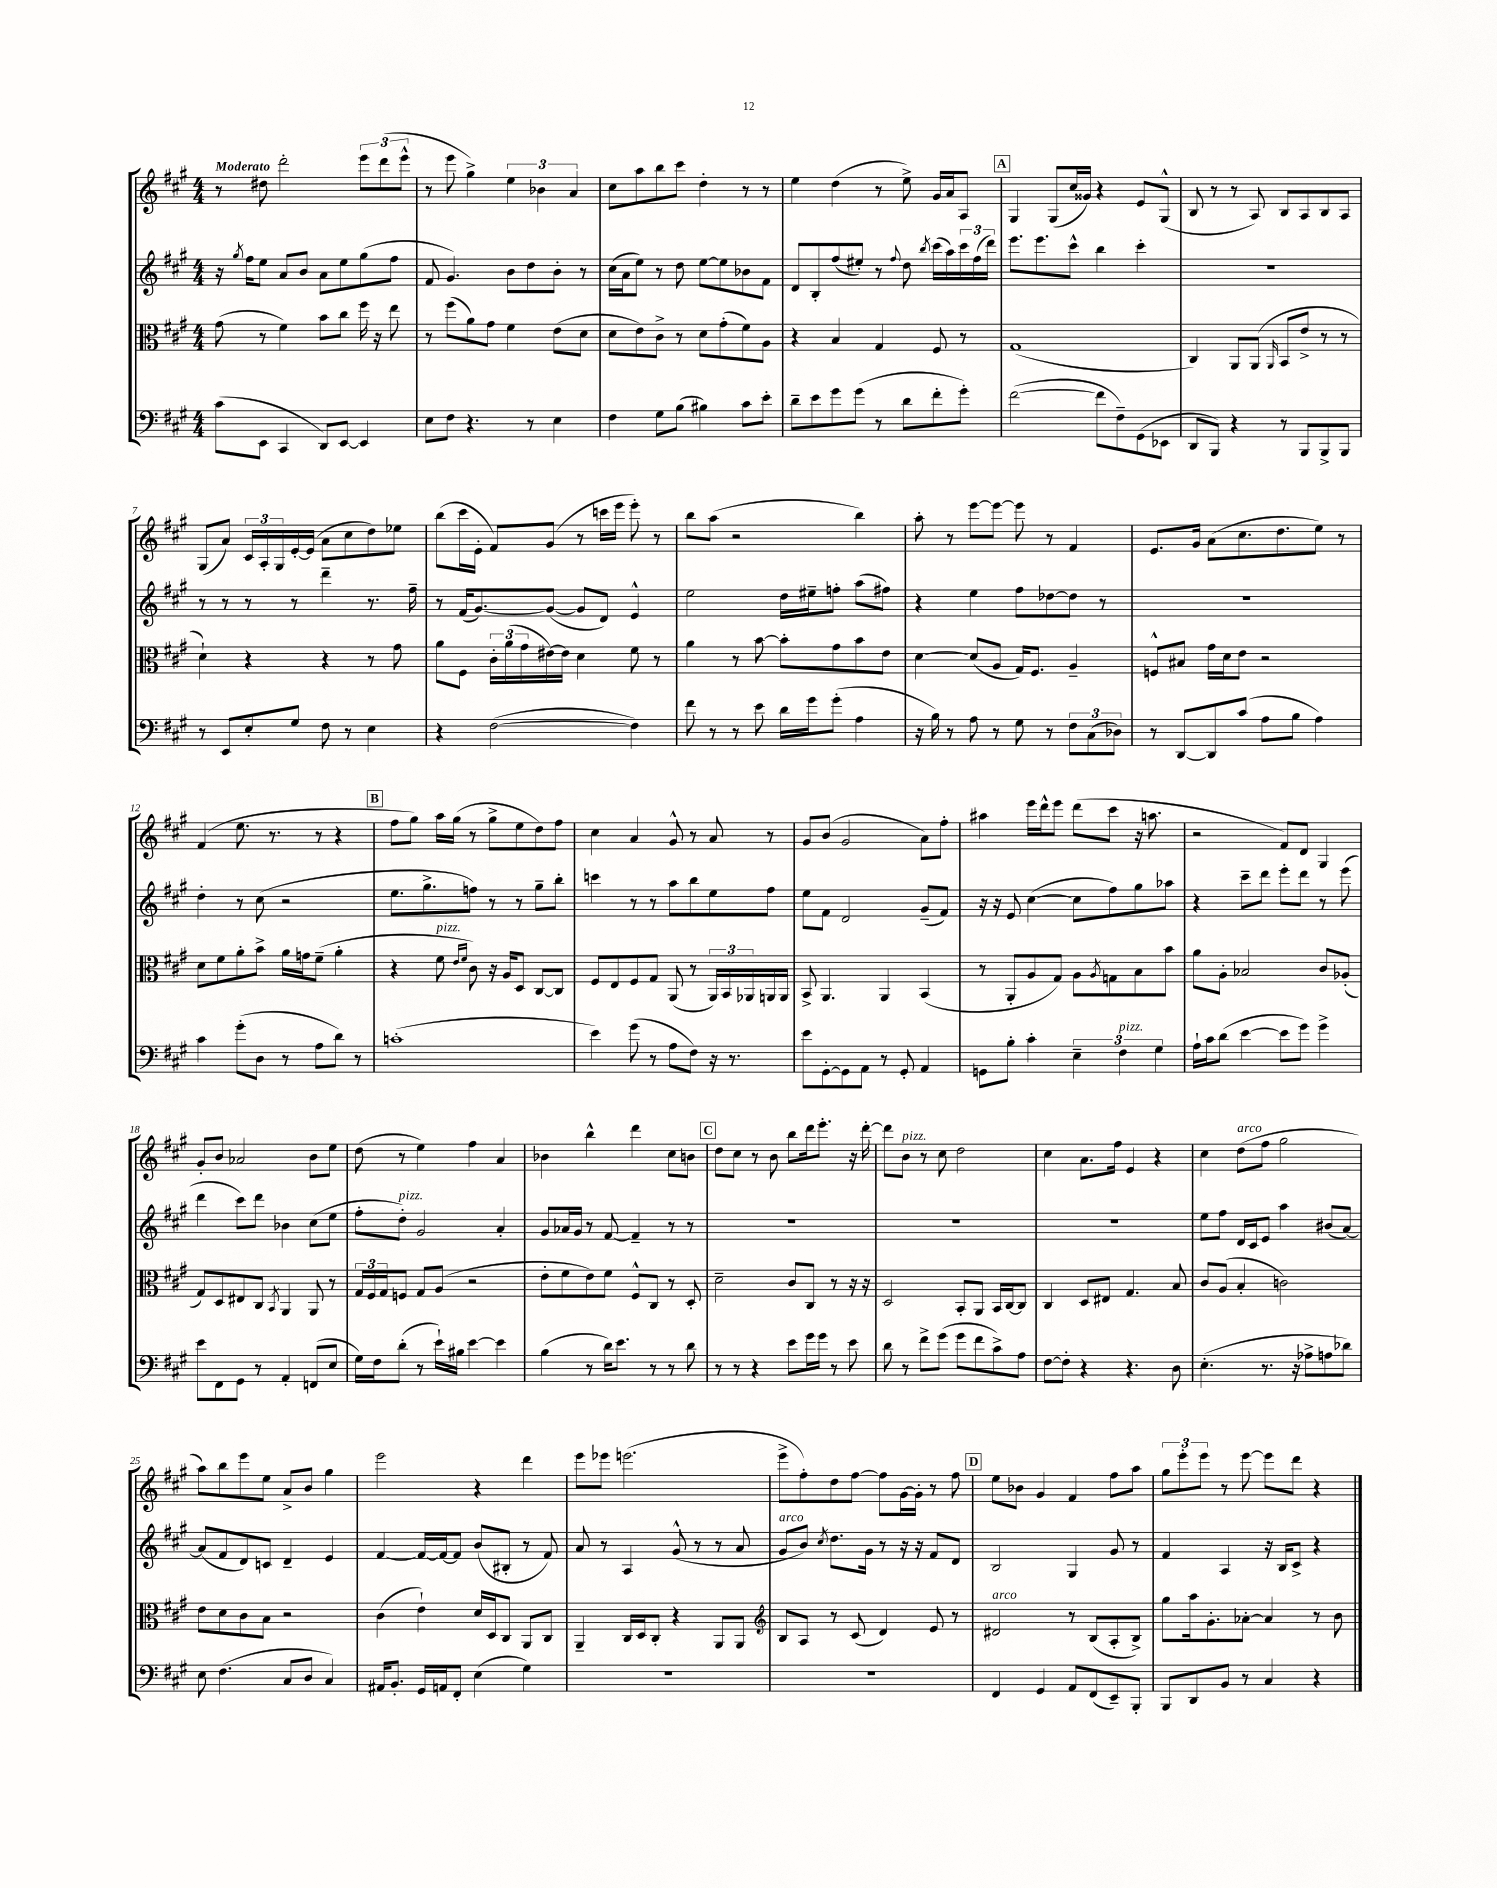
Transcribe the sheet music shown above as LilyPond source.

<<
\new StaffGroup <<
\new Staff = "s0" {
    \clef treble \key a \major \numericTimeSignature \time 4/4 \tempo "Moderato"
    r8 dis''8 d'''2-. \tuplet 3/2 { e'''8 d'''8( e'''8-^ } |
    r8 e'''8 gis''4->) \tuplet 3/2 { e''4 bes'4 a'4 } |
    cis''8 a''8 b''8 cis'''8 d''4-. r8 r8 |
    e''4 d''4( r8 e''8->) gis'16 a'16 a8 |
    \mark \markup { \box "A" } gis4 gis8( cis''16 gisis'16) r4 e'8 gis8-^( |
    b8 r8 r8 a8) b8 a8 b8 a8 |
    gis8( a'8) \tuplet 3/2 { cis'16 a16-. gis16 } e'16~-. e'16( a'8 cis''8 d''8) ees''8 |
    b''8( cis'''16 e'16-. fis'8) gis'8( r8 c'''16 e'''16 e'''8-.) r8 |
    b''8 a''8( r2 b''4) |
    a''8-. r8 e'''8~ e'''8~ e'''8 r8 fis'4 |
    e'8. gis'16 a'8( cis''8. d''8. e''8) r8 |
    fis'4( e''8. r8. r8 r4 |
    \mark \markup { \box "B" } fis''8 gis''8) a''16 gis''16( r8 gis''8-> e''8 d''8) fis''8 |
    cis''4 a'4 gis'8-^ r8 a'8 r8 |
    gis'8 b'8( gis'2 a'8) fis''8-. |
    ais''4 e'''16 d'''16-^ e'''8 d'''8( cis'''8 r16 a''8. |
    r2 fis'8) d'8 gis4 |
    gis'8-. b'8 aes'2 b'8 e''8 |
    d''8( r8 e''4) fis''4 a'4 |
    bes'4 b''4-^ d'''4 cis''8 b'8 |
    \mark \markup { \box "C" } d''8 cis''8 r8 b'8 b''8 d'''16 e'''8.-. r16 d'''16~-. |
    d'''8 b'8^\markup { \italic "pizz." } r8 cis''8 d''2 |
    cis''4 a'8. fis''16 e'4 r4 |
    cis''4 d''8^\markup { \italic "arco" }( fis''8 gis''2 |
    a''8) b''8 e'''8 e''8 a'8-> b'8 gis''4 |
    e'''2 r4 d'''4 |
    e'''8 ees'''8 e'''2.( |
    e'''8-> fis''8-.) d''8 fis''8~ fis''8 gis'16~ gis'16-. r8 fis''8 |
    \mark \markup { \box "D" } e''8 bes'8 gis'4 fis'4 fis''8 a''8 |
    \tuplet 3/2 { gis''8 e'''8-. e'''8 } r8 e'''8~ e'''8 d'''8 r4 \bar "|." |
}
\new Staff = "s1" {
    \clef treble \key a \major \numericTimeSignature \time 4/4
    r16 \acciaccatura { gis''8 } fis''16 e''8 a'8 b'8 a'8 e''8 gis''8( fis''8 |
    fis'8 gis'4.) b'8 d''8 b'8-. r8 |
    cis''16( a'16 e''8) r8 d''8 e''8~ e''8 bes'8 fis'8 |
    d'8 b8-. fis''8( eis''8-.) r8 \appoggiatura { fis''8 } d''8 \acciaccatura { b''8 } cis'''16( a''16) \tuplet 3/2 { cis'''16 fis''16( d'''16) } |
    \mark \markup { \box "A" } e'''8. e'''8. cis'''8-^ b''4 cis'''4-. |
    R1 |
    r8 r8 r8 r8 d'''4-- r8. fis''16-- |
    r8 fis'16( gis'8.~) gis'8~( gis'8 d'8) e'4-^ |
    e''2 d''16 eis''16-- f''8-. a''8( fis''8) |
    r4 e''4 fis''8 des''8~ des''8 r8 |
    R1 |
    d''4-. r8 cis''8( r2 |
    \mark \markup { \box "B" } e''8. gis''8.-> f''8) r8 r8 gis''8-- b''8-. |
    c'''4 r8 r8 a''8 b''8 e''8 fis''8 |
    e''8 fis'8 d'2 gis'8--( fis'8) |
    r16 r16 e'8 cis''4~( cis''8 fis''8) gis''8 aes''8 |
    r4 cis'''8-- d'''8 e'''8-. d'''8 r8 e'''8( |
    d'''4 cis'''8) d'''8 bes'4 cis''8( e''8 |
    fis''8-. d''8-.^\markup { \italic "pizz." }) gis'2 a'4-. |
    gis'8 aes'16 gis'16 r8 fis'8~ fis'4-- r8 r8 |
    \mark \markup { \box "C" } R1 |
    R1 |
    R1 |
    e''8 fis''8 d'16 cis'16 e'8 a''4 bis'8( a'8~) |
    a'8( fis'8 d'8) c'8 d'4-- e'4 |
    fis'4~ fis'16~ fis'16~ fis'8 b'8( bis8-. r8 fis'8) |
    a'8 r8 a4 gis'8-^( r8 r8 a'8 |
    gis'8^\markup { \italic "arco" } b'8) \acciaccatura { cis''8 } d''8. gis'16 r8 r16 r16 fis'8 d'8 |
    \mark \markup { \box "D" } b2 gis4 gis'8 r8 |
    fis'4 a4 r16 b16 cis'8-> r4 \bar "|." |
}
\new Staff = "s2" {
    \clef alto \key a \major \numericTimeSignature \time 4/4
    gis'8( r8 fis'4) b'8 cis''8 fis''16 r16 e''8 |
    r8 fis''8( a'8) gis'8 fis'4 e'8( d'8 |
    d'8 e'8) cis'8-> r8 d'8 gis'8-.( fis'8) a8 |
    r4 b4 gis4 fis8 r8 |
    \mark \markup { \box "A" } gis1( |
    cis4) a,8 a,8( \grace { a,16 } b,8 e'8-> r8 r8 |
    d'4-!) r4 r4 r8 gis'8 |
    a'8 fis8 \tuplet 3/2 { cis'16-. a'16( gis'16 } eis'16~) eis'16 d'4 fis'8 r8 |
    a'4 r8 b'8~ b'8-. gis'8 b'8 e'8 |
    d'4~ d'8( a8 gis16) fis8. a4-- |
    f8-^ bis8 gis'16 d'16 e'8 r2 |
    d'8 fis'8 a'8-. b'8-> a'16 g'16 fis'8--( a'4-. |
    \mark \markup { \box "B" } r4 fis'8^\markup { \italic "pizz." } \grace { e'16 fis'16 } cis'8) r16 a16 d8 cis8~ cis8 |
    fis8 e8 fis8 gis8 a,8( r8 \tuplet 3/2 { a,16) b,16 aes,16 } a,16 a,16 |
    b,8-> a,4. a,4 b,4( |
    r8 a,8-. a8 gis8) a8 \acciaccatura { a8 } g8 b8 b'8 |
    a'8 a8-. bes2 cis'8 aes8-.( |
    gis8) d8 eis8 cis8 \acciaccatura { b,8 } a,4 a,8 r8 |
    \tuplet 3/2 { gis16 fis16 gis16 } f8 gis8 a8( r2 |
    e'8-. fis'8 e'8) fis'8 fis8-^ cis8 r8 d8-. |
    \mark \markup { \box "C" } d'2-- cis'8 cis8 r8 r16 r16 |
    d2 b,8-. a,8 b,16 cis16~ cis8 |
    cis4 d8 eis8 gis4. b8 |
    cis'8 a8( b4-. c'2) |
    e'8 d'8 cis'8 b8 r2 |
    cis'4( e'4-!) d'16 d16 cis8 a,8 cis8 |
    a,4-- cis16 d16 cis8-. r4 a,8 a,8 |
    \clef treble b8 a8 r8 cis'8( d'4) e'8 r8 |
    \mark \markup { \box "D" } dis'2^\markup { \italic "arco" } r8 b8( a8-. b8->) |
    gis''8 a''16 gis'8.-. aes'8~-. aes'4 r8 b'8 \bar "|." |
}
\new Staff = "s3" {
    \clef bass \key a \major \numericTimeSignature \time 4/4
    cis'8( e,8 cis,4 d,8) e,8~ e,4 |
    e8 fis8 r4. r8 e4 |
    fis4 gis8 b8( bis4) cis'8 e'8-. |
    d'8-- e'8 gis'8 gis'8( r8 d'8 fis'8-. gis'8-.) |
    \mark \markup { \box "A" } fis'2~( fis'8 fis8--) gis,8( ees,8 |
    d,8 b,,8) r4 r8 b,,8 b,,8-> b,,8 |
    r8 e,8 e8-. gis8 fis8 r8 e4 |
    r4 fis2~( fis4) |
    fis'8 r8 r8 e'8 d'16 gis'16 gis'8-.( a4 |
    r16 b16) r8 a8 r8 gis8 r8 \tuplet 3/2 { fis8 cis8( des8) } |
    r8 d,8~ d,8 cis'8( a8 b8 a4) |
    cis'4 gis'8-.( d8 r8 a8 d'8) r8 |
    \mark \markup { \box "B" } c'1-.( |
    e'4) gis'8( r8 a8 fis8) r16 r8. |
    e'8 gis,8~-. gis,8 a,8 r8 gis,8-. a,4 |
    g,8 b8-. cis'4-. \tuplet 3/2 { e4-- fis4^\markup { \italic "pizz." } gis4 } |
    a16-! cis'16 d'8( e'4~ e'8 gis'8) gis'4-> |
    e'8 fis,8 gis,8 r8 a,4-. f,8( e8 |
    gis16) fis16 d'8-.( r8 e'16-!) bis16 e'4~ e'4 |
    b4( r8 d'16) e'8. r8 r8 d'8 |
    \mark \markup { \box "C" } r8 r8 r4 e'8 gis'16 gis'16 r8 e'8 |
    d'8 r8 fis'8-> gis'8( gis'8 fis'8 cis'8->) a8 |
    fis8~ fis8-. r4 r4. d8 |
    e4.-.( r8. r16 aes8-> a8 des'8) |
    e8 fis4.( cis8 d8 cis4) |
    ais,16 b,8.-. gis,16 a,16 fis,8-. e4( gis4) |
    R1 |
    R1 |
    \mark \markup { \box "D" } fis,4 gis,4 a,8 fis,8( e,8--) b,,8-. |
    b,,8 d,8 b,8 r8 cis4 r4 \bar "|." |
}
>>
>>
